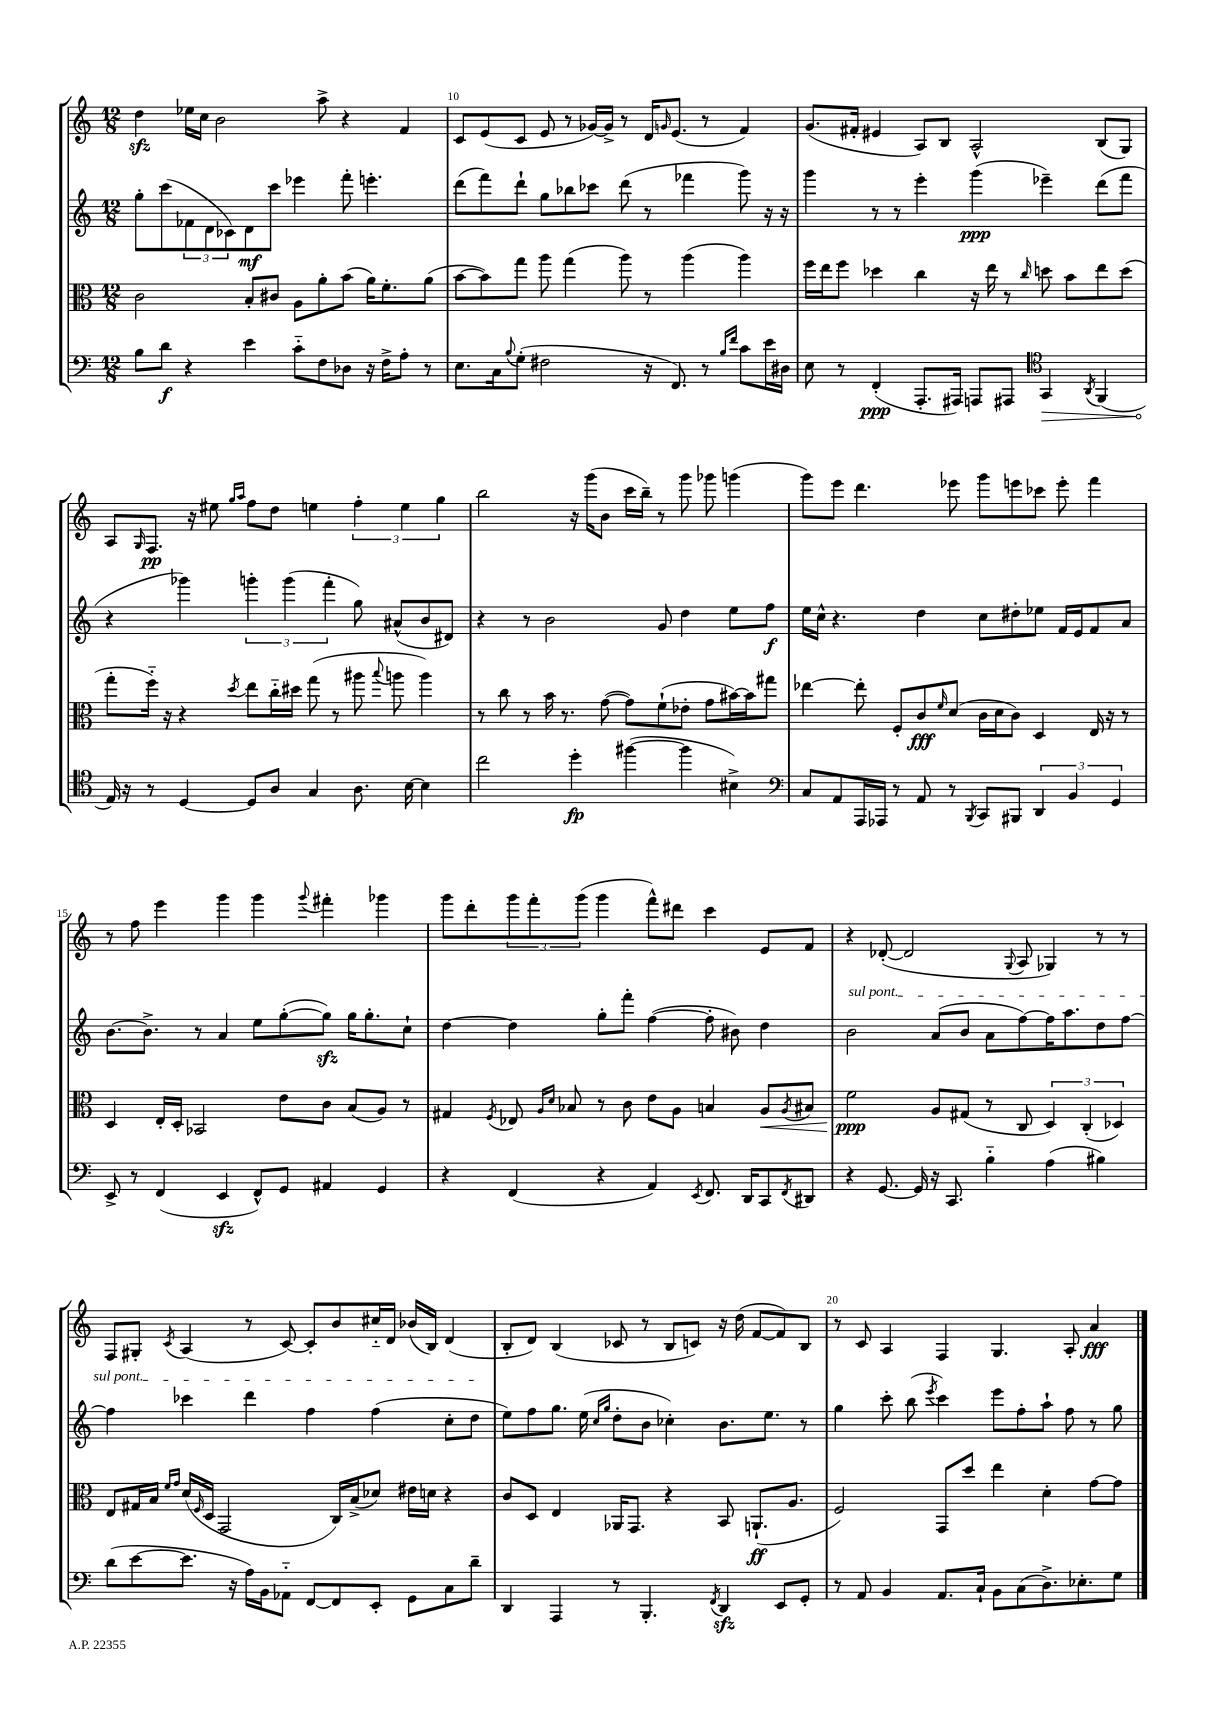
<<
\new StaffGroup <<
\new Staff = "s0" {
    \clef treble \key c \major \numericTimeSignature \time 12/8
    d''4\sfz ees''16 c''16 b'2 a''8-> r4 f'4 |
    c'8 e'8( c'8 e'8 r8 ges'16~) ges'16-> r8 d'16 \grace { g'16 } e'8.( r8 f'4) |
    g'8.( fis'16-. eis'4 a8) b8 a2-^ b8( g8) |
    a8 \grace { g16 } f8.\pp r16 eis''8 \grace { g''16 a''16 } f''8 d''8 e''4 \tuplet 3/2 { f''4-. e''4 g''4 } |
    b''2 r16 g'''16( b'8 c'''16 b''16--) r8 g'''8 ges'''8 g'''4( |
    g'''8) e'''8 d'''4. ees'''8 g'''8 e'''8 ces'''8 e'''8-. f'''4 |
    r8 f''8 e'''4 g'''4 g'''4 \appoggiatura { g'''8 } fis'''4-. ges'''4 |
    g'''8 d'''8-. \tuplet 3/2 { g'''8 f'''8-. g'''8( } g'''4 f'''8-^) dis'''8 c'''4 e'8 f'8 |
    r4 des'8~-.( des'2 \appoggiatura { g8 } a8 ges4) r8 r8 |
    f8 gis8-. \acciaccatura { c'8 } a4( r8 c'8~) c'8-. b'8 cis''16-_ d'16 bes'16( b16) d'4( |
    b8-. d'8) b4( ces'8 r8 b8 c'8) r16 d''16( f'8~ f'8) b8 |
    r8 c'8 a4 f4 g4. a8-. a'4\fff \bar "|." |
}
\new Staff = "s1" {
    \clef treble \key c \major \numericTimeSignature \time 12/8
    g''8-. c'''8( \tuplet 3/2 { fes'8 d'8 ces'8) } d'8\mf c'''8 ees'''4 f'''8-. e'''4.-. |
    d'''8( f'''8) d'''8-! g''8 bes''8 ces'''8 d'''8( r8 fes'''4 g'''8) r16 r16 |
    g'''4 r8 r8 e'''4-. g'''4\ppp( ees'''4--) d'''8( f'''8 |
    r4 ges'''4) \tuplet 3/2 { g'''4-. g'''4( f'''4-. } g''8) ais'8-^( b'8 dis'8) |
    r4 r8 b'2 g'8 d''4 e''8 f''8\f |
    e''16 c''16-^ r4. d''4 c''8 dis''8-. ees''8 f'16 e'16 f'8 a'8 |
    b'8.~ b'8.-> r8 a'4 e''8 g''8~-.( g''8\sfz) g''16 g''8.-. c''8-! |
    d''4~ d''4 g''8-. f'''8-. f''4~( f''8-. bis'8) d''4 |
    \once \override TextSpanner.bound-details.left.text = \markup { \italic "sul pont." } b'2\startTextSpan a'8( b'8 a'8 f''8~) f''16 a''8. d''8 f''8~ |
    f''4 ces'''4 d'''4 f''4 f''4( c''8-. d''8\stopTextSpan |
    e''8) f''8 g''8. e''16( \grace { c''16 g''16 } d''8-. b'8 ces''4-.) b'8. e''8. r8 |
    g''4 c'''8-. b''8( \acciaccatura { e'''8 } c'''4) e'''8 f''8-. a''8-! f''8 r8 g''8 \bar "|." |
}
\new Staff = "s2" {
    \clef alto \key c \major \numericTimeSignature \time 12/8
    c'2 b8-. cis'8 a8 a'8-. b'8( a'16) f'8.-. a'8( |
    b'8~ b'8) g''8 a''8 g''4( a''8) r8 a''4( a''4) |
    f''16 e''16 f''8 des''4 c''4 r16 e''16 r8 \grace { c''16 } d''8 b'8 e''8 d''8( |
    g''8-. f''16-_) r16 r4 \acciaccatura { d''8 } e''8 c''16-_ dis''16 g''8( r8 ais''8 \appoggiatura { b''8 } a''8 a''4) |
    r8 c''8 r8 b'16 r8. g'8~( g'8) f'8-!( ees'8-. g'8 bis'16~) bis'16 gis''8 |
    ees''4~ ees''8-. f8-. c'8\fff \grace { f'16 } d'8( c'16 d'16 c'8) d4 e16 r16 r8 |
    d4 e16-. d16-. bes,2 e'8 c'8 b8( a8) r8 |
    gis4 \acciaccatura { f8 } ees8 \grace { a16 d'16 } bes8 r8 c'8 e'8 a8 b4 a8\< \acciaccatura { a8 } bis8 |
    f'2\ppp\! a8 gis8( r8 c8 \tuplet 3/2 { d4) c4-.( des4) } |
    e8 gis16 b16 \grace { f'16 g'16 } d'16( \grace { f16 } d16 g,2 c16) b16->( des'8) eis'16 d'16 r4 |
    c'8 d8 e4 aes,16 g,8. r4 b,8 a,8.-!\ff( a8. |
    f2) g,8 d''8 e''4 d'4-. g'8~ g'8 \bar "|." |
}
\new Staff = "s3" {
    \clef bass \key c \major \numericTimeSignature \time 12/8
    b8 d'8\f r4 e'4 c'8-_ f8 des8 r16 f16-> a8-. r8 |
    e8. c16 \appoggiatura { b8 } g8-.( fis2 r16 f,8.) r8 \grace { b16 f'16 } c'8 e'16 dis16 |
    e8 r8 f,4-.\ppp( a,,8.-. ais,,16) a,,8 ais,,8 \clef tenor \once \override Hairpin.circled-tip = ##t g,4\> \acciaccatura { a,8 } f,4( |
    e16\!) r16 r8 d4~ d8 a8 g4 a8. b16~ b4 |
    c''2 d''4-.\fp fis''4~( fis''4 bis4->) |
    \clef bass c8 a,8 a,,16 aes,,16 r8 a,8 r8 \acciaccatura { b,,8 } c,8 bis,,8 \tuplet 3/2 { d,4 b,4 g,4 } |
    e,8-> r8 f,4( e,4\sfz f,8-^) g,8 ais,4 g,4 |
    r4 f,4( r4 a,4) \acciaccatura { e,8 } f,8. d,16 c,8 \acciaccatura { f,8 } dis,8 |
    r4 g,8.~ g,16 r16 c,8. b4-_ a4( bis4) |
    d'8( e'8~ e'8. r16 a16) b,16 aes,8-_ f,8~ f,8 e,8-. g,8 c8 d'8-- |
    d,4 a,,4 r8 b,,4.-. \acciaccatura { f,8 } d,4\sfz e,8 g,8-. |
    r8 a,8 b,4 a,8. c16-! b,8 c8( d8.->) ees8.-. g8 \bar "|." |
}
>>
>>
\layout { \context { \Score currentBarNumber = #9 \override BarNumber.break-visibility = ##(#f #t #t) barNumberVisibility = #(every-nth-bar-number-visible 5) } }
